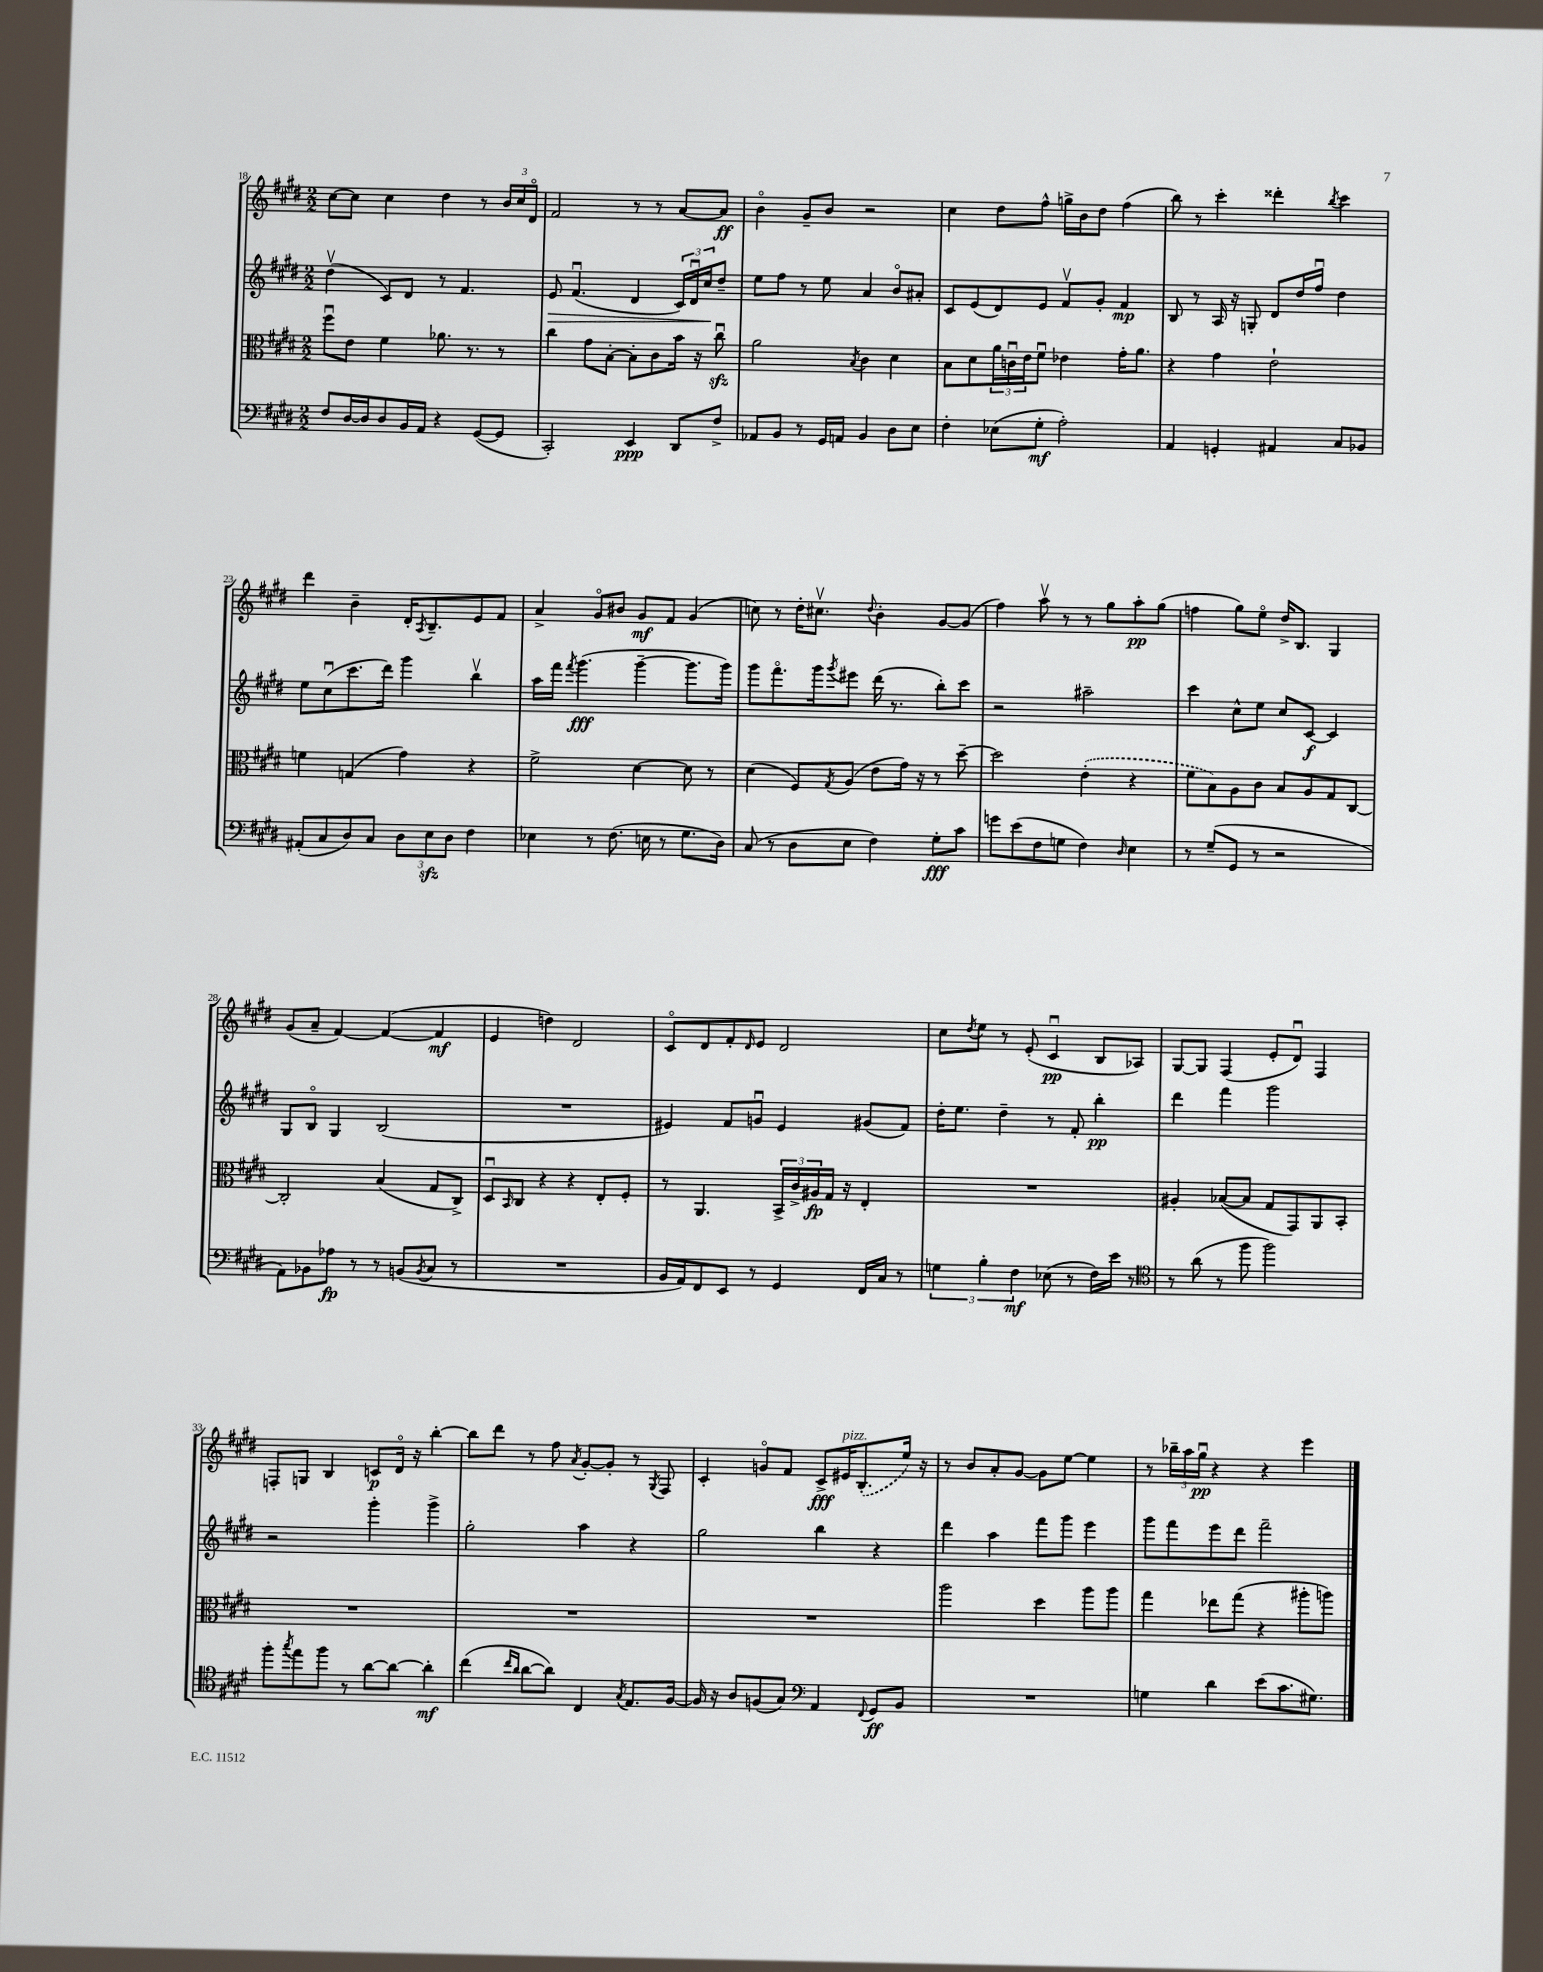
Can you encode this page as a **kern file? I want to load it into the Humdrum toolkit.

**kern	**kern	**kern	**kern
*staff4	*staff3	*staff2	*staff1
*clefF4	*clefC3	*clefG2	*clefG2
*k[f#c#g#d#]	*k[f#c#g#d#]	*k[f#c#g#d#]	*k[f#c#g#d#]
*M2/2	*M2/2	*M2/2	*M2/2
8F#	8ff#u	(4dd#v	[8cc#
[16D#	8e	.	8cc#]
16D#]	.	.	.
8D#	4f#	8c#)	4cc#
16BB	.	8d#	.
16AA	.	.	.
4r	8.a-	8r	4dd#
.	.	4.f#	.
.	8.r	.	.
([8GG#	.	.	8r
8GG#]	8r	.	24b
.	.	.	24cc#
.	.	.	24d#o
=	=	=	=
2CC#')	4cc#	8e	2f#
.	.	(4.f#u	.
.	8g#	.	.
.	[8B'	.	.
4EE	8B']	4d#	8r
.	8c#	.	8r
8DD#	16b	24c#)	[8a
.	.	24d#u	.
.	16r	.	.
.	.	24cc#	.
8F#^	8cc#u	8dd#~	8a]
=	=	=	=
8AA-	2a	8ee	4bo
8BB	.	8ff#	.
8r	.	8r	8g#~
16GG#	.	8ee	8b
16AA	.	.	.
.	8qB	.	.
4BB	4c#	4a	2r
8D#	4d#	8bo	.
8E	.	8a#'	.
=	=	=	=
4F#'	8B	8c#	4cc#
.	8d#	(8e	.
(8E-	24a	8d#)	8dd#
.	24cu	.	.
.	24e	.	.
8G#'	8f#u	8e	8ff#^^
2A')	4e-	8f#v	16gg^
.	.	.	16b
.	.	8g#'	8dd#
.	16g#'	4f#	(4ff#
.	8.a	.	.
=	=	=	=
4AA	4r	8B	8bb)
.	.	8r	8r
4GG'	4g#	16A	4ccc#'
.	.	16r	.
.	.	8G'	.
4AA#	2e`	8d#	4ddd##'
.	.	16dd#	.
.	.	16ff#u	.
.	.	.	8qbb
8C#	.	4dd#	4ccc#
8BB-	.	.	.
=	=	=	=
(8AA#'	4f	8ee	4ddd#
8C#	.	(8cc#u	.
8D#)	(4G	8.ccc#	4b~
8C#	.	.	.
.	.	16ddd#)	.
12D#	4g#)	4ggg#	16d#'
.	.	.	8qA
.	.	.	8.B~
12E	.	.	.
12D#	.	.	.
4F#	4r	4bbv	8e
.	.	.	8f#
=	=	=	=
4E-	2f#^	16aa	4a^
.	.	16fff#	.
.	.	8qfff#	.
.	.	(4.ggg#	.
8r	.	.	8g#o
(8.F#	.	.	8b#
.	[4d#	[4ggg#~	8g#
16E	.	.	.
8r	.	.	8f#
8.G#	8d#]	8.ggg#]	(4g#
.	8r	.	.
16D#)	.	16ggg#)	.
=	=	=	=
(8C#	(4d#	8ggg#	8cc)
8r	.	8.fff#o	8r
8D#	8F#)	.	16dd#'
.	.	16ggg#	8.cc#v
.	8qG#	8qggg#	.
8E	(8A	8eee#	.
.	.	.	8qqdd#
4F#)	8e	(16ddd#	4b'
.	.	8.r	.
.	16g#)	.	.
.	16r	.	.
8G#'	8r	8bb')	[8g#
8c#	[8dd#~	8ccc#	(8g#]
=	=	=	=
8g	2dd#]	2r	4ff#)
(8e	.	.	.
8F#	.	.	8aav
8G	.	.	8r
4F#)	(4e'	2aa#~	8r
.	.	.	8gg#
16qqD#	.	.	.
4E	4r	.	8aa'
.	.	.	(8gg#
=	=	=	=
8r	8f#	4ccc#	4ff
(8G#~	8B)	.	.
8GG#	8A	8cc#^^	8gg#)
8r	8c#	8ee	8eeo
2r	8B	8cc#	16dd#^
.	.	.	8.B
.	8A	[8c#	.
.	8G#	4c#]	4G#
.	[8C#	.	.
=	=	=	=
8AA)	2C#']	8G#	(8g#
8BB-	.	8Bo	8a~
8A-	.	4G#	[4f#)
8r	.	.	.
8r	(4B	(2B	(4f#_
(8BB	.	.	.
8qBB	.	.	.
8C#	8G#	.	4f#]
8r	8C#^)	.	.
=	=	=	=
1r	8D#u	1r	4e
.	16qqBB	.	.
.	8C#	.	.
.	4r	.	4dd)
.	4r	.	2d#
.	8E'	.	.
.	8F#'	.	.
=	=	=	=
16BB	8r	4e#)	8c#o
16AA)	.	.	.
8FF#	4.AA	.	8d#
8EE	.	8f#	8f#'
.	.	.	16qqd#
8r	.	8gu	8e
4GG#	24BB^	4e#	2d#
.	24c#^	.	.
.	24A#	.	.
.	16G#	.	.
.	16r	.	.
16FF#	4E'	(8g#	.
16C#	.	.	.
8r	.	8f#)	.
=	=	=	=
6G	1r	16dd#'	8cc#
.	.	8.ee	.
.	.	.	8qdd#
.	.	.	8ee
6B'	.	.	.
.	.	4dd#~	8r
6F#	.	.	.
.	.	.	(8e'
(8E-	.	8r	4c#u
8r	.	8f#'	.
16F#)	.	4bb'	8B
16e	.	.	.
8r	.	.	8A-)
=	=	=	=
*clefC4	*	*	*
8r	4A#'	4ddd#	[8G#
(8a	.	.	8G#]
8r	([8B-	4fff#	(4F#
8ff#	8B-]	.	.
2ff#)	8G#	2ggg#	8e'
.	8GG#)	.	8d#u)
.	8AA	.	4F#
.	8BB'	.	.
=	=	=	=
8ff#'	1r	2r	8F'
8qgg#	.	.	.
8ee	.	.	8G
8ff#	.	.	4B
8r	.	.	.
[8a	.	4ggg#'	8c
8a_	.	.	16d#o
.	.	.	16r
4a']	.	4ggg#^	[4bb'
=	=	=	=
(4cc#	1r	2gg#'	8bb]
.	.	.	8ddd#
16qqcc#	.	.	.
16qqa	.	.	.
[8a	.	.	8r
8a])	.	.	8ff#
.	.	.	8qa
4C#	.	4aa	[8g#'
.	.	.	8g#']
8qG#	.	.	.
8.E	.	4r	8r
.	.	.	8qG#
.	.	.	8F#
[16F#	.	.	.
=	=	=	=
16F#]	1r	2gg#	4c#'
16r	.	.	.
8A	.	.	.
(8F	.	.	8go
8G#)	.	.	8f#
*clefF4	*	*	*
4AA	.	4bb	8c#^
.	.	.	16e#
.	.	.	(8.B'
8qqFF#	.	.	.
8GG#	.	4r	.
8BB	.	.	16ee)
.	.	.	16r
=	=	=	=
1r	2aa	4ddd#	8r
.	.	.	8b
.	.	4aa	8a'
.	.	.	[8g#
.	4dd#	8fff#	8g#]
.	.	8ggg#	[8ee
.	8aa	4eee	4ee]
.	8aa	.	.
=	=	=	=
4G	4gg#	8ggg#	8r
.	.	8fff#	24bb-~
.	.	.	24aa
.	.	.	24gg#u
4d#	8ee-	8eee	4r
.	(8gg#	8ddd#	.
(8e	4r	2fff#~	4r
8.c#	.	.	.
.	8aa#'	.	4eee
8.G#)	.	.	.
.	8aa)	.	.
==	==	==	==
*-	*-	*-	*-
